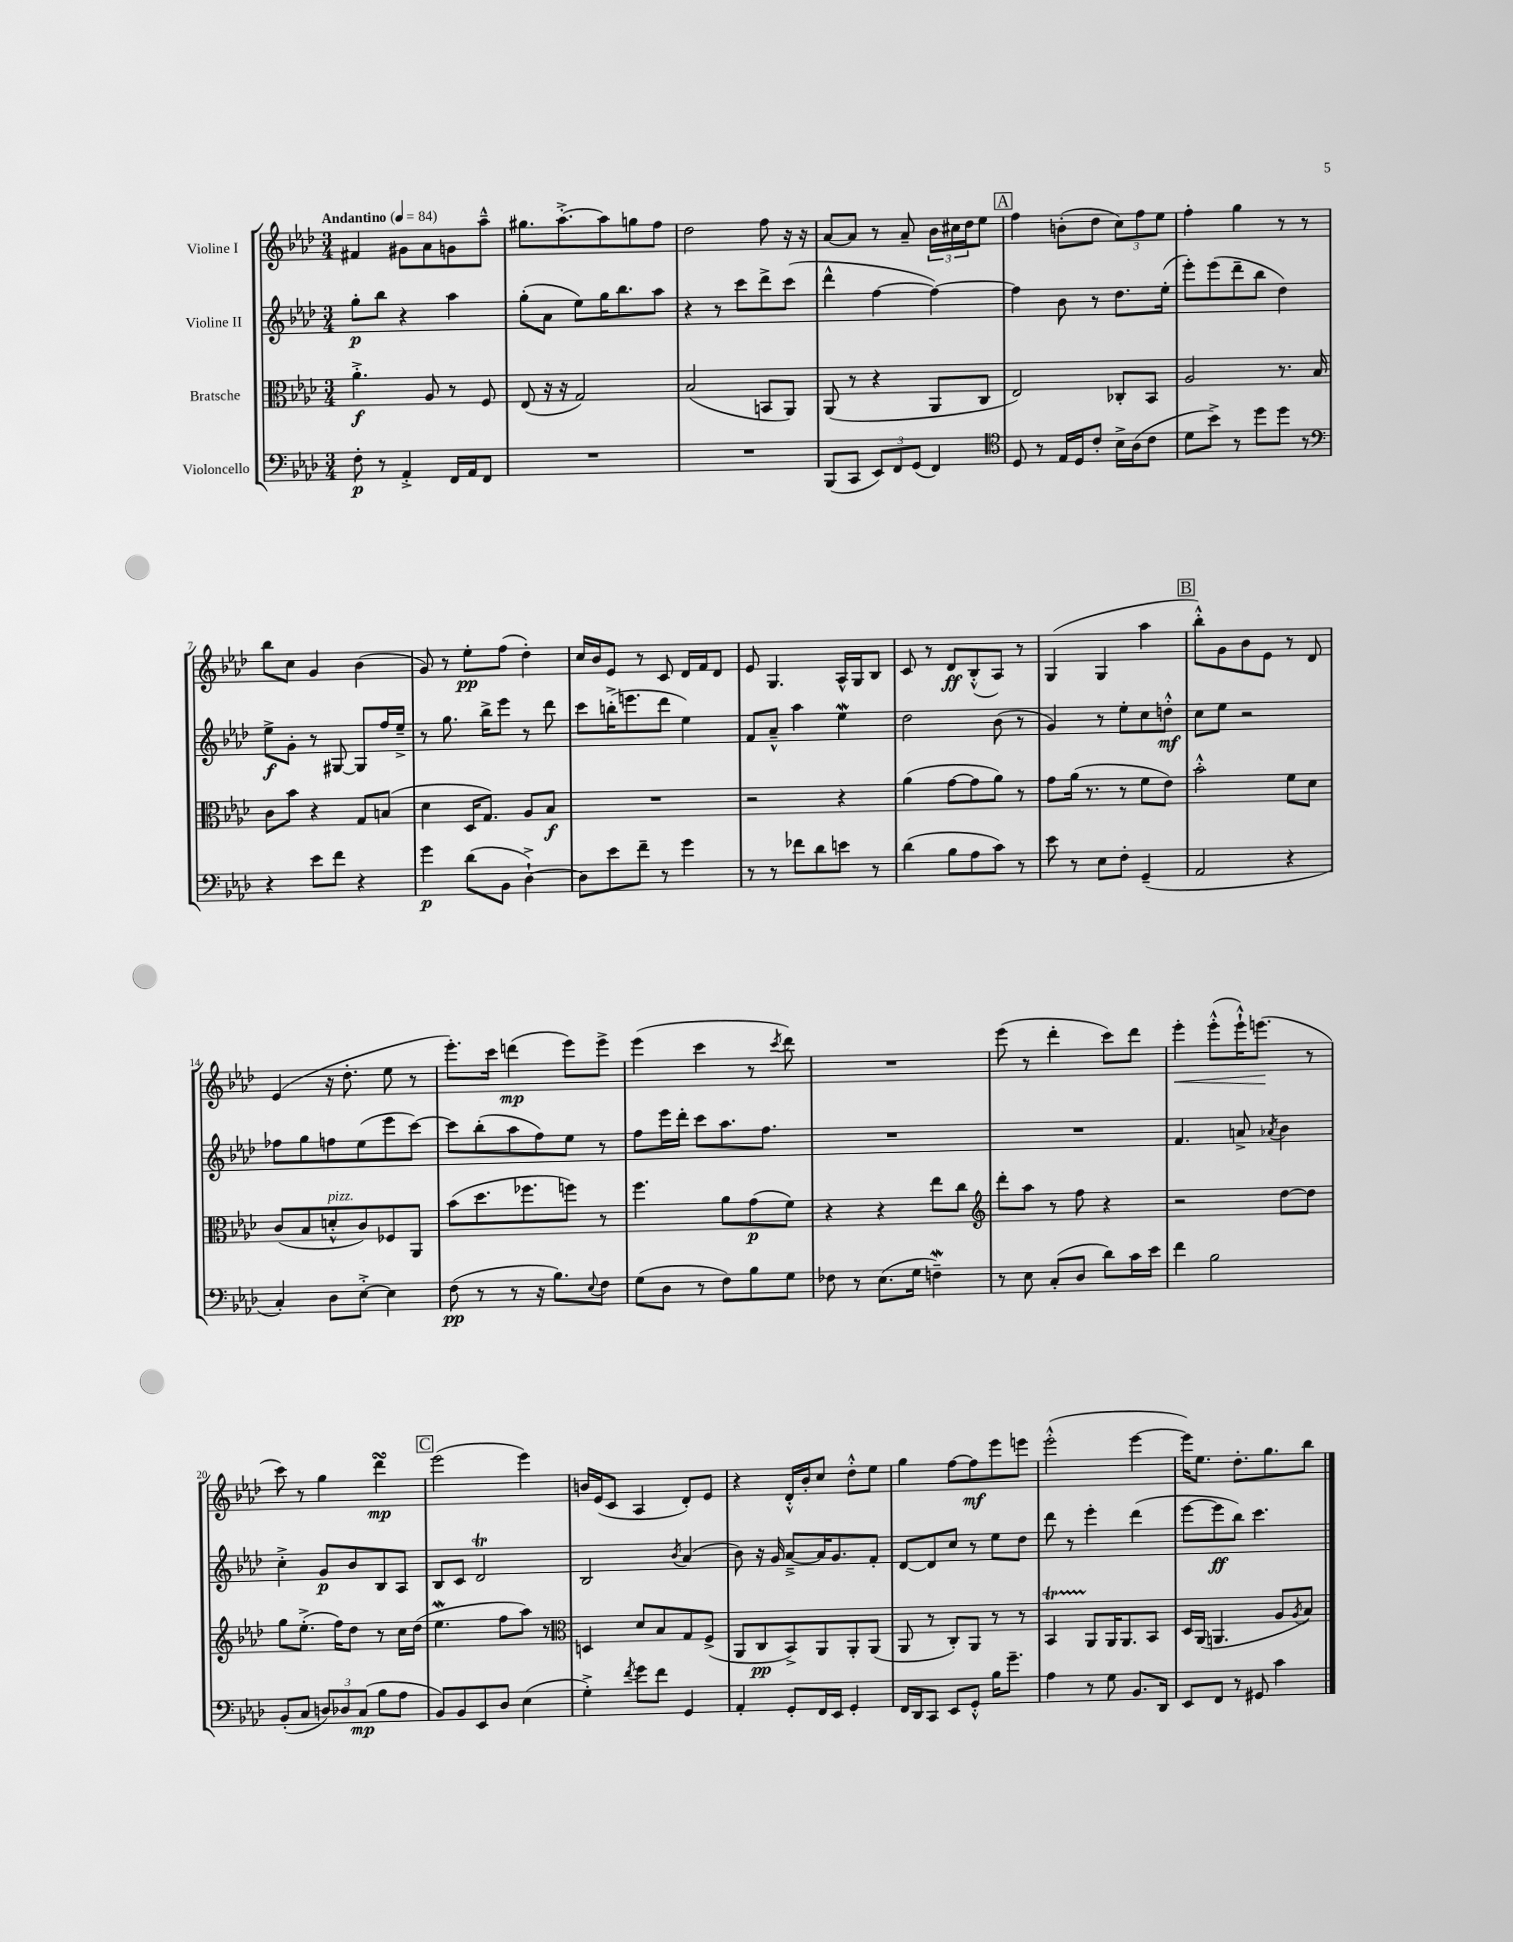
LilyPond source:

<<
\new StaffGroup <<
\new Staff = "s0" \with { instrumentName = "Violine I" } {
    \clef treble \key aes \major \numericTimeSignature \time 3/4 \tempo "Andantino" 4 = 84
    fis'4 gis'8 aes'8 g'8 aes''8---^ |
    gis''8. aes''8.~-.-> aes''8 g''8 f''8 |
    des''2 f''8 r16 r16 |
    aes'8~ aes'8 r8 aes'8-- \tuplet 3/2 { bes'16 cis''16 des''16 } ees''8 |
    \mark \markup { \box "A" } f''4 b'8-.( des''8 \tuplet 3/2 { c''8) f''8 ees''8 } |
    f''4-. g''4 r8 r8 |
    bes''8 c''8 g'4 bes'4( |
    g'8) r8 ees''8-.\pp f''8( des''4-.) |
    c''16 bes'16 ees'8 r8 c'8 des'16 f'16 des'8 |
    ees'8 g4. aes16-^ g16 bes8 |
    c'8 r8 des'8\ff bes8-.-^( aes8) r8 |
    g4( g4 aes''4 |
    \mark \markup { \box "B" } bes''8-.-^) g'8 bes'8 ees'8 r8 des'8 |
    ees'4( r16 des''8.-. ees''8 r8 |
    ees'''8.-.) c'''16 d'''4\mp( ees'''8) ees'''8-> |
    ees'''4( c'''4 r8 \acciaccatura { c'''8 } des'''8) |
    R2. |
    ees'''8( r8 des'''4-. c'''8) des'''8 |
    ees'''4-.\< ees'''8-.-^( ees'''16-!-^) e'''8.\!( r8 |
    c'''8) r8 g''4 des'''4\turn\mp |
    \mark \markup { \box "C" } ees'''2( ees'''4) |
    b'16 ees'16( c'8 aes4 des'8-.) ees'8 |
    r4 des'16-.-^ bes'16-. c''8 des''8-.-^ ees''8 |
    g''4 f''8~ f''8\mf ees'''8 e'''8 |
    ees'''2-.-^( ees'''4~ |
    ees'''16) ees''8. des''8.-. g''8. bes''8 \bar "|." |
}
\new Staff = "s1" \with { instrumentName = "Violine II" } {
    \clef treble \key aes \major \numericTimeSignature \time 3/4
    g''8-.\p bes''8 r4 aes''4 |
    g''8-.( aes'8 ees''8) g''16 bes''8. aes''8 |
    r4 r8 c'''8 des'''8-> c'''8( |
    des'''4-^ f''4~ f''4~) |
    \mark \markup { \box "A" } f''4 bes'8 r8 des''8. ees''16-.( |
    ees'''8-.) ees'''8( des'''8-- bes''8 des''4) |
    ees''8->\f g'8-. r8 gis8~ gis8 f''16 ees''16---> |
    r8 g''8. bes''16-> ees'''8 r8 des'''8 |
    c'''8 b''16-.->( e'''8. des'''8 ees''4) |
    f'8 aes'8---^ aes''4 ees''4\mordent |
    des''2 bes'8( r8 |
    g'4) r8 ees''8-. c''8 d''8-.-^\mf |
    \mark \markup { \box "B" } c''8 ees''8 r2 |
    fes''8 g''8 f''8 ees''8( ees'''8 c'''8~) |
    c'''8 bes''8-.( aes''8 f''8) ees''8 r8 |
    f''8 ees'''16 des'''16-. c'''8 aes''8. f''8. |
    R2. |
    R2. |
    f'4. a'8-> \acciaccatura { aes'8 } bes'4 |
    c''4-.-> g'8\p bes'8 bes8 aes8 |
    \mark \markup { \box "C" } bes8 c'8 des'2\trill |
    bes2 \acciaccatura { bes'8 } aes'4( |
    bes'8) r16 g'16 aes'8~---> aes'16 g'8. f'8-. |
    des'8~ des'8 c''8 r8 ees''8 des''8 |
    des'''8 r8 ees'''4-. des'''4( |
    ees'''8~ ees'''8\ff bes''8) c'''4. \bar "|." |
}
\new Staff = "s2" \with { instrumentName = "Bratsche" } {
    \clef alto \key aes \major \numericTimeSignature \time 3/4
    aes'4.-.->\f aes8 r8 f8 |
    ees8( r16 r16 g2) |
    bes2( b,8 aes,8) |
    aes,8( r8 r4 aes,8 c8 |
    \mark \markup { \box "A" } ees2) ces8-. bes,8 |
    aes2 r8. bes16 |
    c'8 bes'8 r4 g8 b8( |
    des'4 des16 g8.) aes8 bes8\f |
    R2. |
    r2 r4 |
    aes'4( g'8~ g'8 aes'8) r8 |
    g'8 aes'16( r8. r8 f'8 ees'8) |
    \mark \markup { \box "B" } bes'2-.-^ f'8 des'8 |
    c'8( bes8 d'8-.-^^\markup { \italic "pizz." } c'8) fes8 aes,8 |
    bes'8( des''8. fes''8. f''8) r8 |
    f''4. aes'8 g'8\p( f'8) |
    r4 r4 ees''8 c''8 |
    \clef treble des'''8-. aes''8 r8 f''8 r4 |
    r2 des''8~ des''8 |
    g''8 ees''8.-.->( f''16) des''8 r8 c''16 des''16( |
    \mark \markup { \box "C" } ees''4.\mordent f''8 aes''8) r8 |
    \clef alto d4 des'8 bes8 g8 f8->( |
    aes,8 c8\pp bes,8->) aes,8 aes,8-. aes,8( |
    aes,8 r8 c8-.) aes,8 r8 r8 |
    bes,4\startTrillSpan aes,8\stopTrillSpan aes,16 aes,8. bes,8 |
    des16 aes,16( a,4. aes8 \acciaccatura { aes8 } bes8) \bar "|." |
}
\new Staff = "s3" \with { instrumentName = "Violoncello" } {
    \clef bass \key aes \major \numericTimeSignature \time 3/4
    f8-.\p r8 aes,4-.-> f,16 aes,16 f,8 |
    R2. |
    R2. |
    bes,,8( c,8 \tuplet 3/2 { ees,8) f,8 g,8( } f,4) |
    \mark \markup { \box "A" } \clef tenor des8 r8 ees16 des16 c'8-. bes16-> aes16( c'8 |
    des'8 bes'8->) r8 des''8 des''8 r8 |
    \clef bass r4 ees'8 f'8 r4 |
    g'4\p des'8( bes,8 des4~-!->) |
    des8 ees'8 f'8-- r8 g'4 |
    r8 r8 fes'8 des'8 e'8 r8 |
    des'4( bes8 aes8 c'8) r8 |
    ees'8 r8 ees8 f8-. g,4--( |
    \mark \markup { \box "B" } aes,2 r4 |
    c4-.) des8 ees8~-.-> ees4 |
    f8\pp( r8 r8 r16 bes8.) \appoggiatura { ees8 } f8 |
    g8( des8 r8 f8) bes8 g8 |
    fes8 r8 ees8.( g16 f4--\mordent) |
    r8 ees8 c8-.( des8 des'8) c'16 ees'16 |
    f'4 bes2 |
    bes,8-.( c8 \tuplet 3/2 { d8) des8 c8\mp( } bes8 aes8 |
    \mark \markup { \box "C" } bes,8) bes,8 ees,8 des8 ees4( |
    g4-.->) \acciaccatura { f'8 } g'8 f'8 g,4 |
    aes,4-. g,8-. f,16 ees,16 g,4-. |
    f,16 des,16 c,8 ees,8 g,8-.-^ bes16 g'8.-- |
    aes4 r8 g8 bes,8. des,16 |
    ees,8 f,8 r8 gis,8 c'4 \bar "|." |
}
>>
>>
